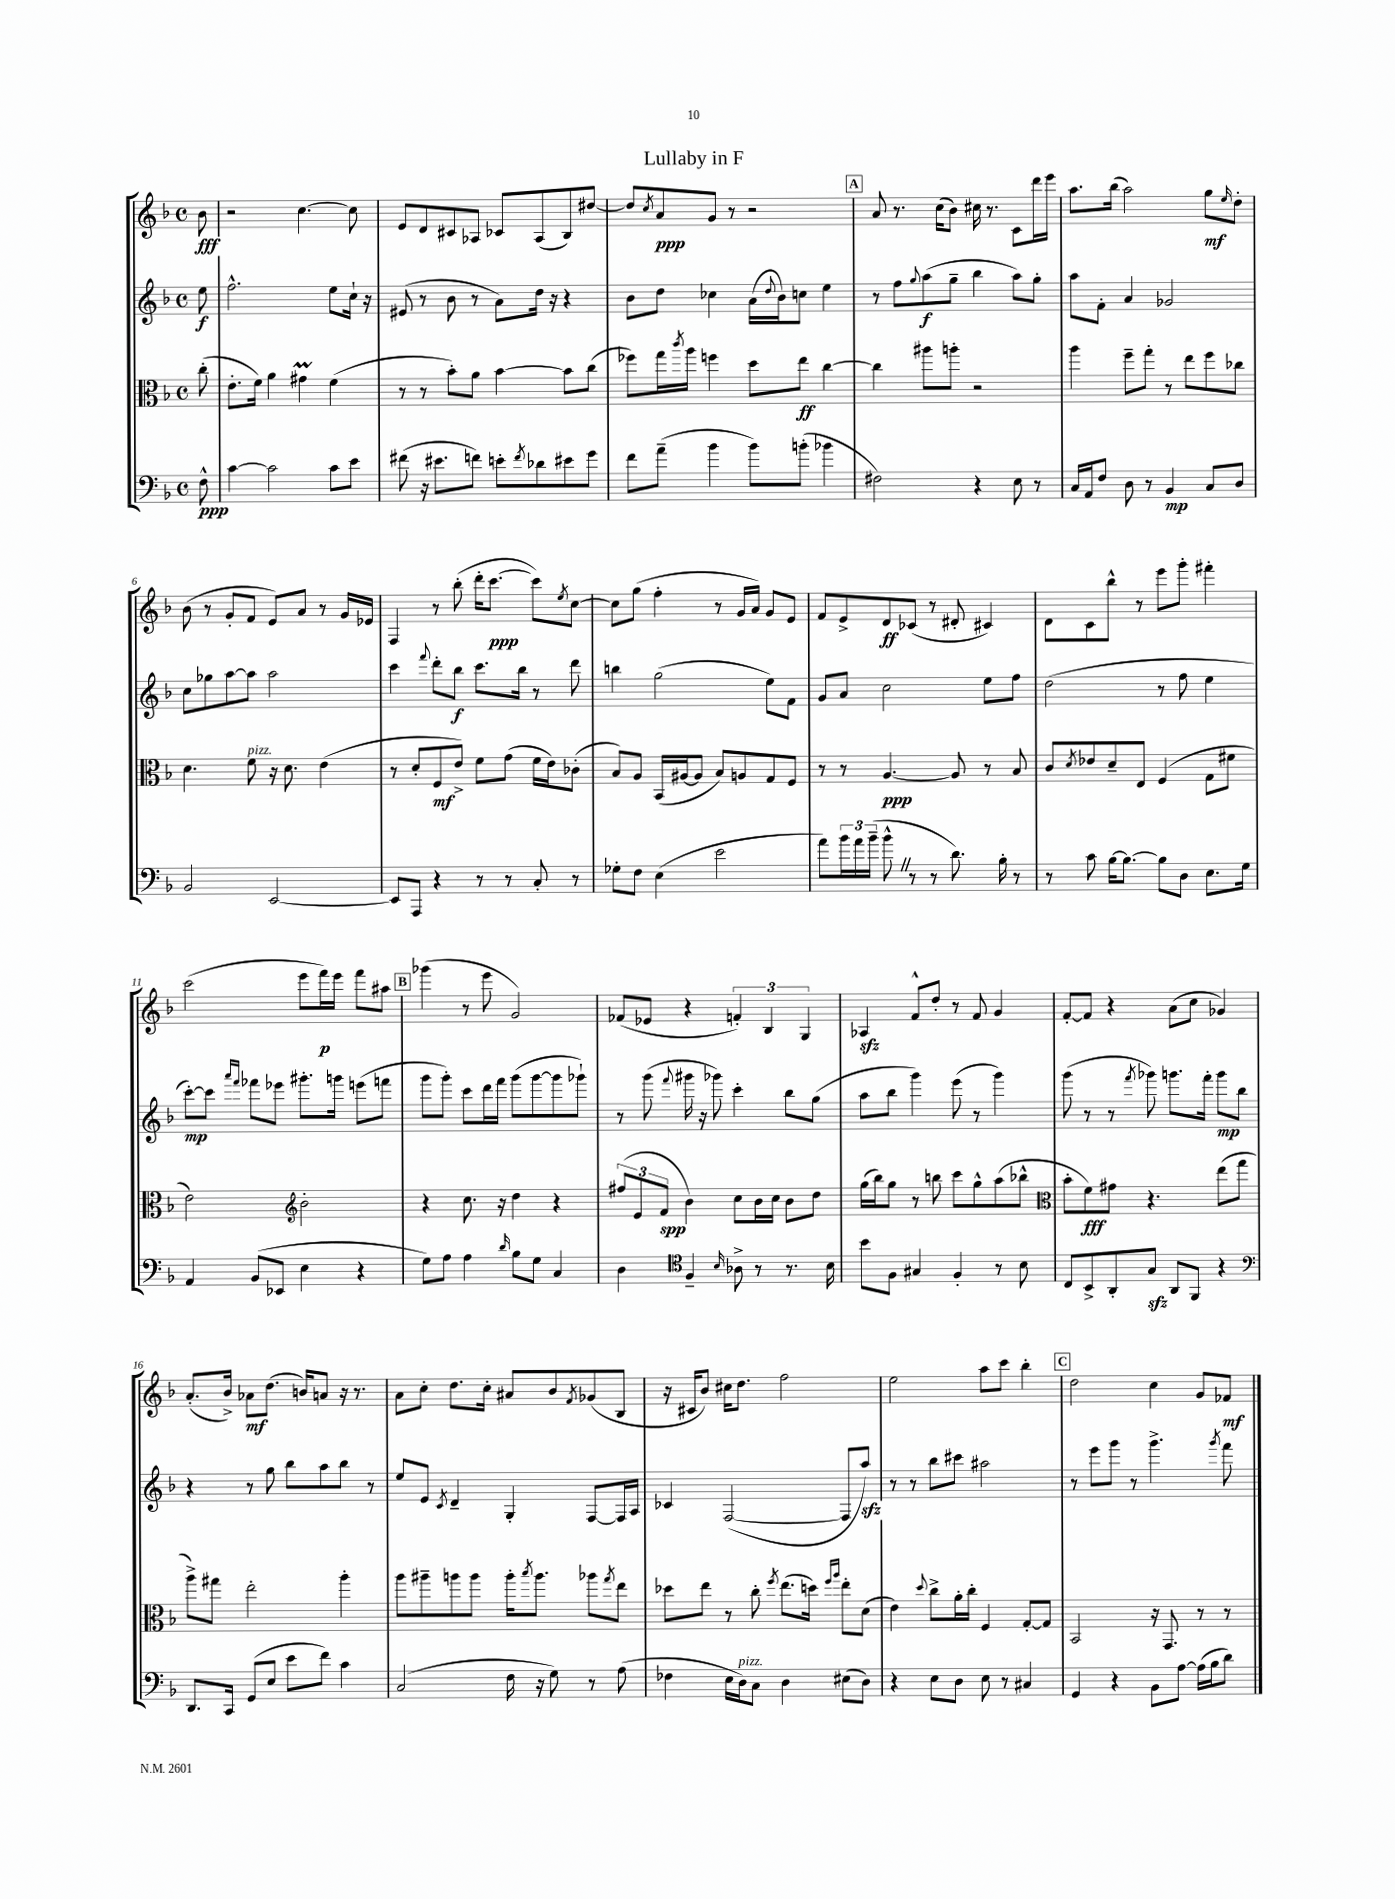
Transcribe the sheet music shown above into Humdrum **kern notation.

**kern	**dynam	**kern	**dynam	**kern	**dynam	**kern	**dynam
*part4	*part4	*part3	*part3	*part2	*part2	*part1	*part1
*staff4	*staff4	*staff3	*staff3	*staff2	*staff2	*staff1	*staff1
*clefF4	*	*clefC3	*	*clefG2	*	*clefG2	*
*k[b-]	*	*k[b-]	*	*k[b-]	*	*k[b-]	*
*M4/4	*	*M4/4	*	*M4/4	*	*M4/4	*
*met(c)	*	*met(c)	*	*met(c)	*	*met(c)	*
=	=	=	=	=	=	=	=
8F^^\	ppp	(8cc'\	.	8ee\	f	8b-\	fff
=1	=1	=1	=1	=1	=1	=1	=1
[4c\	.	8.e'\L	.	2.ff^^\	.	2r	.
.	.	16f\Jk)	.	.	.	.	.
2c\]	.	4a\	.	.	.	.	.
.	.	4g#Xm\	.	.	.	[4.cc\	.
8c\L	.	(4f\	.	8ee\L	.	.	.
8e\J	.	.	.	16cc`\Jk	.	8cc\]	.
.	.	.	.	16r	.	.	.
=2	=2	=2	=2	=2	=2	=2	=2
(8f#X\	.	8r	.	(8e#X/	.	8e/L	.
16r	.	8r	.	8r	.	8d/	.
8.e#X\L	.	.	.	.	.	.	.
.	.	8b-'\L)	.	8b-\	.	8c#X/	.
8fn\J)	.	8a\J	.	8r	.	8A-X/J	.
8en'\L	.	[4b-\	.	8a\L)	.	8c-X/L	.
8qf/	.	.	.	.	.	.	.
8d-X\	.	.	.	16dd\Jk	.	(8A-/	.
.	.	.	.	16r	.	.	.
8e#X\	.	8b-\L]	.	4r	.	8B-/)	.
8g\J	.	(8cc\J	.	.	.	[8dd#X/J	.
=3	=3	=3	=3	=3	=3	=3	=3
8f\L	.	8ff-X\L)	.	8b-\L	.	8dd#/L]	.
.	.	.	.	.	.	8qcc/	.
(8a~\J	.	16gg\L	.	8dd\J	.	8a/	ppp
.	.	8qccc/	.	.	.	.	.
.	.	16aa\JJ	.	.	.	.	.
4b-\	.	4ffn\	.	4cc-X\	.	8g/J	.
.	.	.	.	.	.	8r	.
8b-\L)	.	8dd\L	.	(16a\LL	.	2r	.
.	.	.	.	8qqdd/	.	.	.
.	.	.	.	16b-\J)	.	.	.
(8bn'\J	.	8ee\J	ff	8ccn\J	.	.	.
4b-X\	.	[4cc\	.	4ee\	.	.	.
!!LO:REH:place=s1:t=A
=4	=4	=4	=4	=4	=4	=4	=4
2F#X\)	.	4cc\]	.	8r	.	8a/	.
.	.	.	.	8ff\L	.	8.r	.
.	.	.	.	8qqgg/	.	.	.
.	.	8aa#X\L	.	(8aa\	f	.	.
.	.	.	.	.	.	(16cc\KL	.
.	.	8aan'\J	.	8gg~\J	.	8b-\J)	.
4r	.	2r	.	4bb-\	.	16cc#X\	.
.	.	.	.	.	.	8.r	.
8E\	.	.	.	8aa\L)	.	8c\L	.
8r	.	.	.	8gg'\J	.	16ddd\L	.
.	.	.	.	.	.	16eee\JJ	.
=5	=5	=5	=5	=5	=5	=5	=5
16C/LL	.	4aa\	.	8aa\L	.	8.aa\L	.
16AA/J	.	.	.	.	.	.	.
8F/J	.	.	.	8f'\J	.	.	.
.	.	.	.	.	.	(16bb-\Jk	.
8D\	.	8ff~\L	.	4a/	.	2aa\)	.
8r	.	8gg'\J	.	.	.	.	.
4BB-/	mp	8r	.	2g-X/	.	.	.
.	.	8ee\L	.	.	.	.	.
8C/L	.	8ff\	.	.	.	8gg\L	mf
.	.	.	.	.	.	16qqee/	.
8D/J	.	8cc-X\J	.	.	.	8dd'\J	.
!!LO:LB:g=z
=6	=6	=6	=6	=6	=6	=6	=6
2BB-/	.	4.d\	.	8cc\L	.	(8b-\	.
.	.	.	.	8gg-X\	.	8r	.
.	.	.	.	[8aa\	.	8g'/L	.
!	!	!LO:TX:a:i:t=pizz.	!	!	!	!	!
.	.	8f\	.	8aa\J]	.	8f/J	.
[2EE/	.	16r	.	2aa\	.	8e/L)	.
.	.	8.d\	.	.	.	.	.
.	.	.	.	.	.	8a/J	.
.	.	(4e\	.	.	.	8r	.
.	.	.	.	.	.	16g/LL	.
.	.	.	.	.	.	16e-X/JJ	.
=7	=7	=7	=7	=7	=7	=7	=7
8EE/L]	.	8r	.	4ccc\	.	4F/	.
8AAA/J	.	8d'/L	.	.	.	.	.
.	.	.	.	8qqfff/	.	.	.
4r	.	8F/	mf	8ddd'\L	.	8r	.
.	.	8e^/J)	.	8bb-\J	f	(8bb-'\	.
8r	.	8f\L	.	8.ccc\L	.	16ddd'\KL	.
.	.	.	.	.	.	[8.ccc\J	ppp
8r	.	(8g\J	.	.	.	.	.
.	.	.	.	16bb-\Jk	.	.	.
8C'/	.	16f\LL	.	8r	.	8ccc\L])	.
.	.	16e\J)	.	.	.	.	.
.	.	.	.	.	.	8qee/	.
8r	.	(8c-X'\J	.	8ddd\	.	[8cc\J	.
=8	=8	=8	=8	=8	=8	=8	=8
8G-X'\L	.	8B-/L)	.	4bbn\	.	8cc\L]	.
8F\J	.	8A/J	.	.	.	(8gg\J	.
(4E\	.	(16BB-/LL	.	(2gg\	.	4ff'\	.
.	.	[16A#X/J	.	.	.	.	.
.	.	8A#/J]	.	.	.	.	.
2e\	.	8B-/L)	.	.	.	8r	.
.	.	8An/	.	.	.	16g/LL	.
.	.	.	.	.	.	16a/JJ)	.
.	.	8G/	.	8ee\L)	.	8g/L	.
.	.	8F/J	.	8f\J	.	8e/J	.
=9	=9	=9	=9	=9	=9	=9	=9
8a\L)	.	8r	.	8g/L	.	8f/L	.
24b-\L	.	8r	.	8a/J	.	8e^/	.
24a\	.	.	.	.	.	.	.
(24b-~\JJ	.	.	.	.	.	.	.
8b-^^Z\	.	[4.A/	ppp	2cc\	.	8d/	ff
8r	.	.	.	.	.	(8c-X/J	.
8r	.	.	.	.	.	8r	.
8.d\)	.	8A/]	.	.	.	8d#X'/	.
.	.	8r	.	8ee\L	.	4c#X/)	.
16B-'\	.	.	.	.	.	.	.
8r	.	8B-/	.	8ff\J	.	.	.
=10	=10	=10	=10	=10	=10	=10	=10
8r	.	8c/L	.	(2dd\	.	8d\L	.
.	.	8qd/	.	.	.	.	.
8c\	.	8e-X/	.	.	.	8c\	.
[16B-\KL	.	8d~/	.	.	.	8bb-^^\J	.
8.B-\J_	.	.	.	.	.	.	.
.	.	8E/J	.	.	.	8r	.
8B-\L]	.	(4F/	.	8r	.	8eee\L	.
8D\J	.	.	.	8ff\	.	8ggg'\J	.
8.E\L	.	8G\L	.	4ee\	.	4fff#X'\	.
.	.	8f#X\J	.	.	.	.	.
16G\Jk	.	.	.	.	.	.	.
!!LO:LB:g=z
=11	=11	=11	=11	=11	=11	=11	=11
4AA/	.	2e\)	.	[8ccc'\L)	mp	(2ccc\	.
.	.	.	.	8ccc\J]	.	.	.
.	.	.	.	16qqaaa/LL	.	.	.
.	.	.	.	16qqfff/JJ	.	.	.
(8BB-/L	.	.	.	8fff-X\L	.	.	.
8EE-X/J	.	.	.	8eee-X\J	.	.	.
*	*	*clefG2	*	*	*	*	*
4E\	.	2b-'\	.	8.ggg#X'\L	.	8eee\L	.
.	.	.	.	.	.	16fff\L)	p
.	.	.	.	16gggn\Jk	.	16eee\JJ	.
4r	.	.	.	(8eeen\L	.	8fff\L	.
.	.	.	.	8fffn\J	.	8aa#X\J	.
!!LO:REH:place=s1:t=B
=12	=12	=12	=12	=12	=12	=12	=12
8G\L)	.	4r	.	8ggg\L	.	(4ggg-X\	.
8A\J	.	.	.	8ggg'\J)	.	.	.
4A\	.	8.cc\	.	8ccc\L	.	8r	.
.	.	.	.	16ddd\L	.	8eee\	.
.	.	16r	.	16fff\JJ	.	.	.
16qqd/	.	.	.	.	.	.	.
8B-\L	.	4dd\	.	(8ggg\L	.	2g/)	.
8G\J	.	.	.	[8ggg\	.	.	.
4C/	.	4r	.	8ggg\]	.	.	.
.	.	.	.	8ggg-X`\J)	.	.	.
=13	=13	=13	=13	=13	=13	=13	=13
4D\	.	(12ff#X/L	.	8r	.	(8f-X/L	.
.	.	12e/	.	.	.	.	.
.	.	.	.	(8ggg\	.	8e-X/J	.
.	.	12f/J	spp	.	.	.	.
*clefC4	*	*	*	*	*	*	*
.	.	.	.	8qqfff/	.	.	.
4F~/	.	4b-\)	.	16ggg#X\	.	4r	.
.	.	.	.	16r	.	.	.
.	.	.	.	8ggg-X\)	.	.	.
16qqB-/	.	.	.	.	.	.	.
8A-X^\	.	8cc\L	.	4ccc'\	.	6fn'/)	.
8r	.	16b-\L	.	.	.	.	.
.	.	.	.	.	.	6B-/	.
.	.	16cc\JJ	.	.	.	.	.
8.r	.	8b-\L	.	8bb-\L	.	.	.
.	.	.	.	.	.	6G/	.
.	.	8dd\J	.	(8gg\J	.	.	.
16B-\	.	.	.	.	.	.	.
=14	=14	=14	=14	=14	=14	=14	=14
8b-\L	.	(16gg\LL	.	8aa\L	.	4A-Xzz/	.
.	.	16bb-\J)	.	.	.	.	.
8F\J	.	8gg\J	.	8bb-\J	.	.	.
4G#X/	.	8r	.	4ggg\)	.	8f^^/L	.
.	.	8bbn\	.	.	.	8dd'/J	.
4F'/	.	8ccc\L	.	(8eee\	.	8r	.
.	.	8gg^^\	.	8r	.	8f/	.
8r	.	(8aa\	.	4ggg\)	.	4g/	.
8B-\	.	8bb-X^^\J	.	.	.	.	.
=15	=15	=15	=15	=15	=15	=15	=15
*	*	*clefC3	*	*	*	*	*
8C/L	.	8b-'\L	.	(8ggg\	.	[8f'/L	.
8BB-^/	.	8f\)	fff	8r	.	8f/J]	.
8AA'/	.	8g#X\J	.	8r	.	4r	.
.	.	.	.	8qfff/	.	.	.
8Gzz/J	.	4.r	.	8ggg-X\)	.	.	.
8AA/L	.	.	.	8.gggn\L	.	(8a\L	.
8FF/J	.	.	.	.	.	8cc\J	.
.	.	.	.	16fff'\Jk	.	.	.
4r	.	(8ee\L	.	8ggg\L	mp	4g-X/)	.
.	.	8gg\J	.	8bb-\J	.	.	.
!!LO:LB:g=z
=16	=16	=16	=16	=16	=16	=16	=16
*clefF4	*	*	*	*	*	*	*
8.DD/L	.	8aa^\L)	.	4r	.	(8.a'/L	.
.	.	8gg#X\J	.	.	.	.	.
16CC/Jk	.	.	.	.	.	16b-^/Jk)	.
(8GG/L	.	2ee'\	.	8r	.	8a-X\L	mf
8E/J	.	.	.	8gg\	.	(8.dd\J	.
8e\L	.	.	.	8bb-\L	.	.	.
.	.	.	.	.	.	16bn/KL)	.
8f\J)	.	.	.	8aa\	.	8an/J	.
4c\	.	4aa'\	.	8bb-\J	.	16r	.
.	.	.	.	.	.	8.r	.
.	.	.	.	8r	.	.	.
=17	=17	=17	=17	=17	=17	=17	=17
(2C/	.	8aa\L	.	8ee/L	.	8a\L	.
.	.	8aa#X~\	.	8e/J	.	8cc'\J	.
.	.	.	.	8qc/	.	.	.
.	.	8aan\	.	4d~/	.	8.dd\L	.
.	.	8aa\J	.	.	.	.	.
.	.	.	.	.	.	16cc'\Jk	.
16F\	.	16aa'\KL	.	4G'/	.	8a#X/L	.
.	.	8qbb-/	.	.	.	.	.
16r	.	8.aa\J	.	.	.	.	.
8G\)	.	.	.	.	.	8b-/	.
.	.	.	.	.	.	8qf/	.
8r	.	8aa-X\L	.	[8F/L	.	(8g-X/	.
.	.	8qgg/	.	.	.	.	.
(8A\	.	8ee\J	.	16F/L]	.	8B-/J	.
.	.	.	.	16A/JJ	.	.	.
=18	=18	=18	=18	=18	=18	=18	=18
4F-X\	.	8dd-X\L	.	4c-X/	.	16r	.
.	.	.	.	.	.	16c#X/KL	.
.	.	8ee\J	.	.	.	8b-/J)	.
16E\LL	.	8r	.	([2F/	.	16cc#X\KL	.
!LO:TX:a:i:t=pizz.	!	!	!	!	!	!	!
16D\J)	.	.	.	.	.	8.dd\J	.
8C\J	.	8cc'\	.	.	.	.	.
.	.	8qff/	.	.	.	.	.
4D\	.	(8.ee\L	.	.	.	2ff\	.
.	.	16ddn\Jk)	.	.	.	.	.
.	.	16qqff/LL	.	.	.	.	.
.	.	16qqaa/JJ	.	.	.	.	.
(8E#X\L	.	8ee'\L	.	8F/L]	.	.	.
8D\J)	.	(8d\J	.	8aazz/J)	.	.	.
=19	=19	=19	=19	=19	=19	=19	=19
4r	.	4e\)	.	8r	.	2ee\	.
.	.	.	.	8r	.	.	.
.	.	8qqdd/	.	.	.	.	.
8E\L	.	8cc^\L	.	8bb-\L	.	.	.
8D\J	.	16a'\L	.	8ccc#X\J	.	.	.
.	.	16cc'\JJ	.	.	.	.	.
8E\	.	4F/	.	2aa#X\	.	8aa\L	.
8r	.	.	.	.	.	8ccc\J	.
4C#X/	.	[8G'/L	.	.	.	4bb-'\	.
.	.	8G/J]	.	.	.	.	.
!!LO:REH:place=s1:t=C
=20	=20	=20	=20	=20	=20	=20	=20
4GG/	.	2BB-/	.	8r	.	2dd\	.
.	.	.	.	8eee\L	.	.	.
4r	.	.	.	8ggg\J	.	.	.
.	.	.	.	8r	.	.	.
8BB-\L	.	16r	.	4.ggg^\	.	4cc\	.
.	.	8.GG/	.	.	.	.	.
[8A\J	.	.	.	.	.	.	.
(16A\LL]	.	8r	.	.	.	8g/L	.
16B-\J	.	.	.	.	.	.	.
.	.	.	.	8qggg/	.	.	.
8d\J)	.	8r	.	8fff\	.	8f-X/J	mf
==	==	==	==	==	==	==	==
*-	*-	*-	*-	*-	*-	*-	*-
